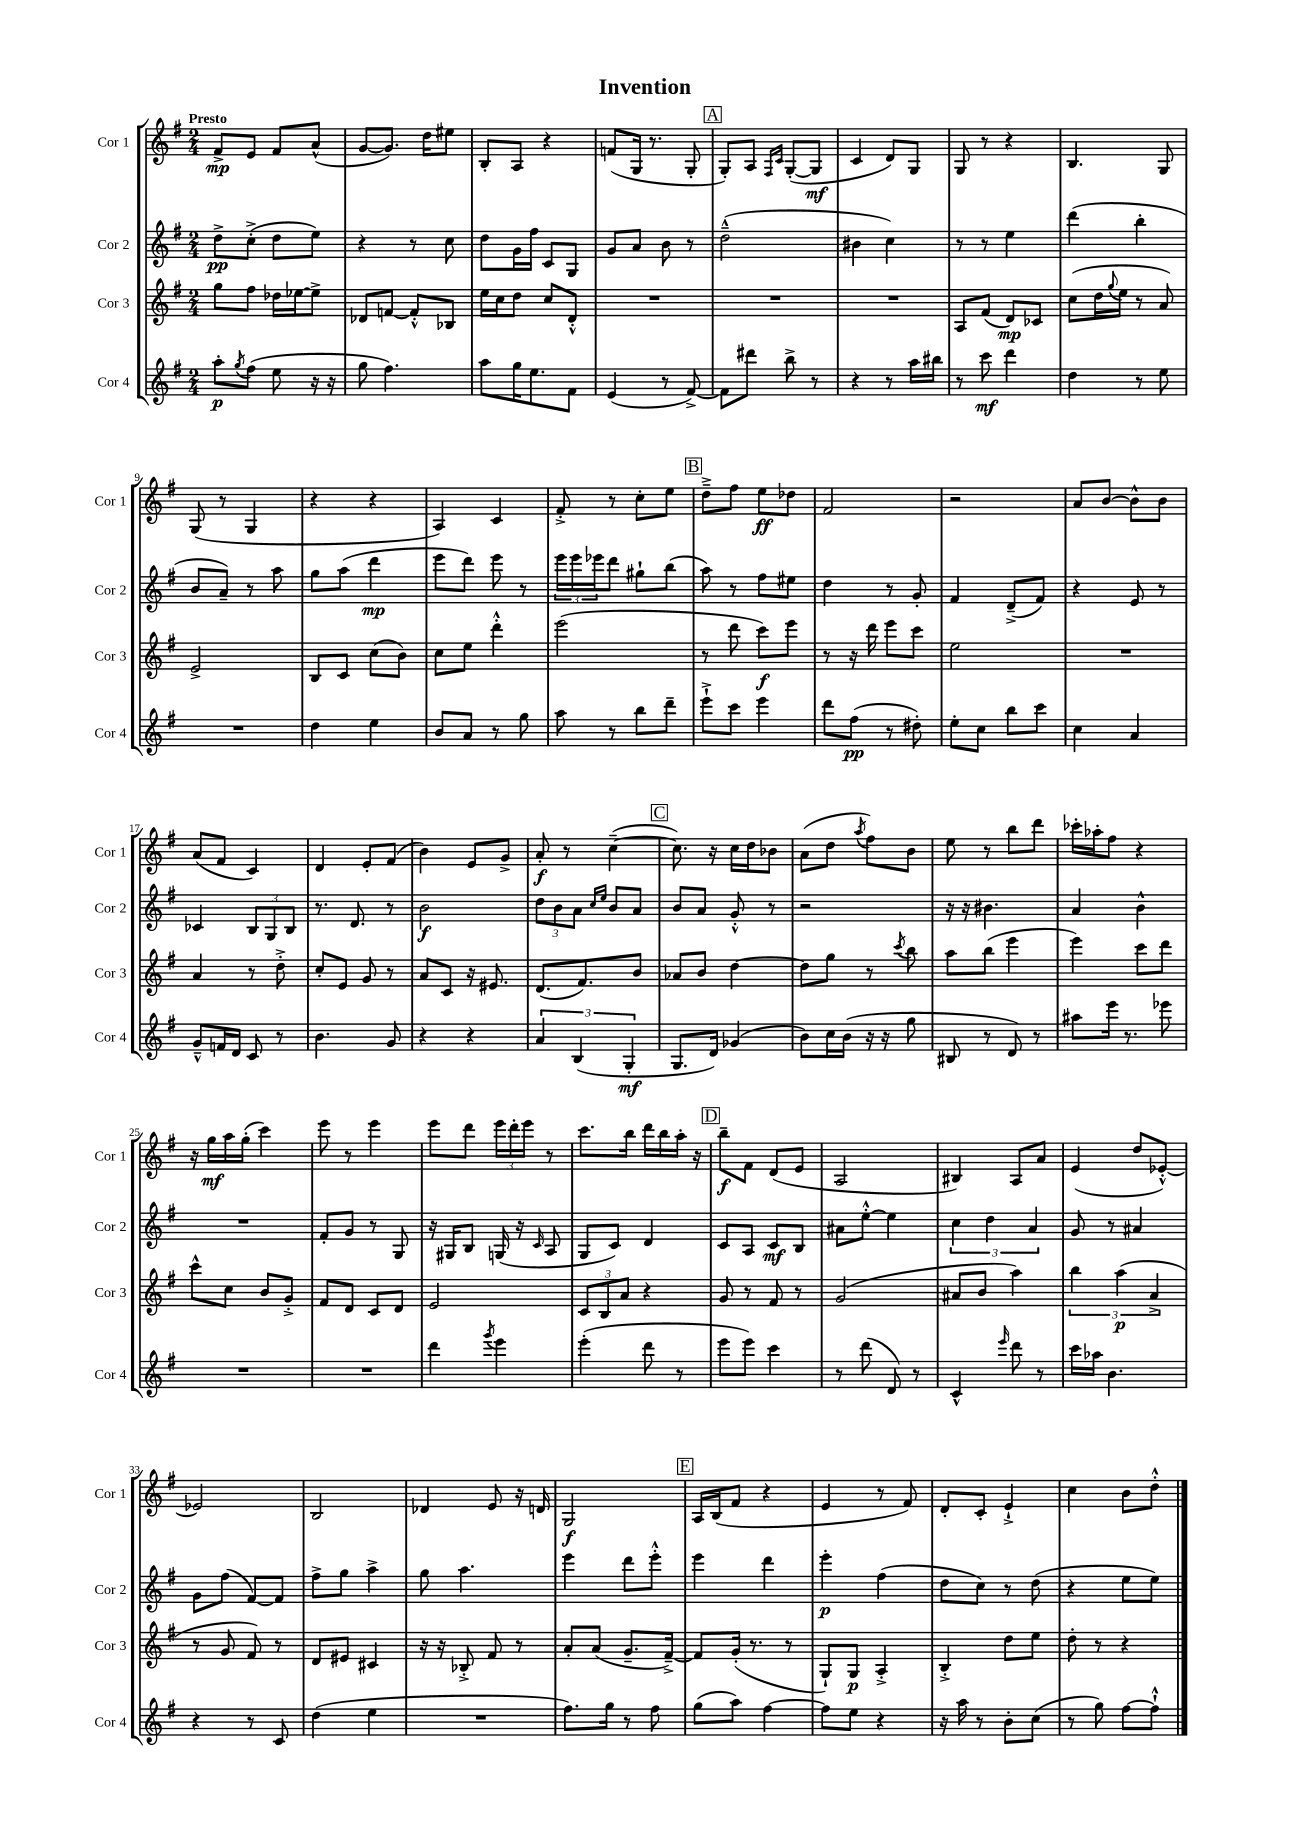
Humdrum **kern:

**kern	**dynam	**kern	**dynam	**kern	**dynam	**kern	**dynam
*part4	*part4	*part3	*part3	*part2	*part2	*part1	*part1
*staff4	*staff4	*staff3	*staff3	*staff2	*staff2	*staff1	*staff1
*I"Cor 4	*	*I"Cor 3	*	*I"Cor 2	*	*I"Cor 1	*
*I'Cor 4	*	*I'Cor 3	*	*I'Cor 2	*	*I'Cor 1	*
*clefG2	*	*clefG2	*	*clefG2	*	*clefG2	*
*k[f#]	*	*k[f#]	*	*k[f#]	*	*k[f#]	*
*M2/4	*	*M2/4	*	*M2/4	*	*M2/4	*
=1	=1	=1	=1	=1	=1	=1	=1
!	!	!	!	!	!	!LO:TX:a:B:t=Presto	!
8aa'\L	p	8gg\L	.	8dd^\L	pp	8f#^/L	mp
8qgg/	.	.	.	.	.	.	.
(8ff#\J	.	8ff#\J	.	(8cc'^\J	.	8e/J	.
8ee\	.	16dd-X\LL	.	8dd\L	.	8f#/L	.
.	.	[16ee-X\J	.	.	.	.	.
16r	.	8ee-^\J]	.	8ee\J)	.	(8a^^/J	.
16r	.	.	.	.	.	.	.
=2	=2	=2	=2	=2	=2	=2	=2
8gg\	.	8d-X/L	.	4r	.	[8g/L	.
4.ff#\)	.	[8fn/J	.	.	.	8.g/J])	.
.	.	8f'^^/L]	.	8r	.	.	.
.	.	.	.	.	.	16dd\KL	.
.	.	8B-X/J	.	8cc\	.	8ee#X\J	.
=3	=3	=3	=3	=3	=3	=3	=3
8aa\L	.	16ee\LL	.	8dd\L	.	8B'/L	.
.	.	16cc\J	.	.	.	.	.
16gg\K	.	8dd\J	.	16g\L	.	8A/J	.
8.ee\	.	.	.	16ff#\JJ	.	.	.
.	.	8cc/L	.	8c/L	.	4r	.
8f#\J	.	8d'^^/J	.	8G/J	.	.	.
=4	=4	=4	=4	=4	=4	=4	=4
(4e/	.	2r	.	8g/L	.	(8fn/L	.
.	.	.	.	8a/J	.	16G/Jk	.
.	.	.	.	.	.	8.r	.
8r	.	.	.	8b\	.	.	.
[8f#^/)	.	.	.	8r	.	8G'/	.
!!LO:REH:place=s1:t=A
=5	=5	=5	=5	=5	=5	=5	=5
8f#\L]	.	2r	.	(2dd~^^\	.	8G'/L)	.
8ddd#X\J	.	.	.	.	.	8A/J	.
.	.	.	.	.	.	16qqF#/LL	.
.	.	.	.	.	.	16qqc/JJ	.
8bb^\	.	.	.	.	.	([8G'/L	.
8r	.	.	.	.	.	8G/J]	mf
=6	=6	=6	=6	=6	=6	=6	=6
4r	.	2r	.	4b#X\	.	4c/	.
8r	.	.	.	4cc\)	.	8d/L)	.
16aa\LL	.	.	.	.	.	8G/J	.
16bb#X\JJ	.	.	.	.	.	.	.
=7	=7	=7	=7	=7	=7	=7	=7
8r	.	8A/L	.	8r	.	8G/	.
8ccc\	mf	(8f#/J	.	8r	.	8r	.
4ddd\	.	8d/L)	mp	4ee\	.	4r	.
.	.	8c-X/J	.	.	.	.	.
=8	=8	=8	=8	=8	=8	=8	=8
4dd\	.	(8cc\L	.	(4ddd\	.	4.B/	.
.	.	16dd\L	.	.	.	.	.
.	.	8qqgg/	.	.	.	.	.
.	.	16ee\JJ	.	.	.	.	.
8r	.	8r	.	4bb'\	.	.	.
8ee\	.	8a/)	.	.	.	8G/	.
!!LO:LB:g=z
=9	=9	=9	=9	=9	=9	=9	=9
2r	.	2e^/	.	8b/L	.	(8G/	.
.	.	.	.	8a~/J)	.	8r	.
.	.	.	.	8r	.	4G/	.
.	.	.	.	8aa\	.	.	.
=10	=10	=10	=10	=10	=10	=10	=10
4dd\	.	8B/L	.	8gg\L	.	4r	.
.	.	8c/J	.	(8aa\J	.	.	.
4ee\	.	(8cc\L	.	4ddd\	mp	4r	.
.	.	8b\J)	.	.	.	.	.
=11	=11	=11	=11	=11	=11	=11	=11
8b/L	.	8cc\L	.	8eee\L	.	4A/)	.
8a/J	.	8ee\J	.	8ddd\J)	.	.	.
8r	.	4ddd'^^\	.	8eee\	.	4c/	.
8gg\	.	.	.	8r	.	.	.
=12	=12	=12	=12	=12	=12	=12	=12
8aa\	.	(2eee\	.	24eee\LL	.	8f#'^/	.
.	.	.	.	24eee\	.	.	.
.	.	.	.	24eee-X\J	.	.	.
8r	.	.	.	8ddd\J	.	8r	.
8bb\L	.	.	.	8gg#X`\L	.	8cc'\L	.
8ddd~\J	.	.	.	(8bb\J	.	8ee\J	.
!!LO:REH:place=s1:t=B
=13	=13	=13	=13	=13	=13	=13	=13
8eee`^\L	.	8r	.	8aa\)	.	8dd~^\L	.
8ccc\J	.	8ddd\	.	8r	.	8ff#\J	.
4eee\	.	8ccc\L)	f	8ff#\L	.	8ee\L	ff
.	.	8eee\J	.	8ee#X\J	.	8dd-X\J	.
=14	=14	=14	=14	=14	=14	=14	=14
8ddd\L	.	8r	.	4dd\	.	2f#/	.
(8ff#\J	pp	16r	.	.	.	.	.
.	.	16ddd\	.	.	.	.	.
8r	.	8eee\L	.	8r	.	.	.
8dd#X'\)	.	8ccc\J	.	8g'/	.	.	.
=15	=15	=15	=15	=15	=15	=15	=15
8ee'\L	.	2ee\	.	4f#/	.	2r	.
8cc\J	.	.	.	.	.	.	.
8bb\L	.	.	.	(8d~^/L	.	.	.
8ccc\J	.	.	.	8f#/J)	.	.	.
=16	=16	=16	=16	=16	=16	=16	=16
4cc\	.	2r	.	4r	.	8a/L	.
.	.	.	.	.	.	[8b/J	.
4a/	.	.	.	8e/	.	8b^^\L]	.
.	.	.	.	8r	.	8b\J	.
!!LO:LB:g=z
=17	=17	=17	=17	=17	=17	=17	=17
8g~^^/L	.	4a/	.	4c-X/	.	(8a/L	.
16fn/L	.	.	.	.	.	8f#/J	.
16d/JJ	.	.	.	.	.	.	.
8c/	.	8r	.	12B/L	.	4c/)	.
.	.	.	.	12G/	.	.	.
8r	.	8dd'^\	.	.	.	.	.
.	.	.	.	12B/J	.	.	.
=18	=18	=18	=18	=18	=18	=18	=18
4.b\	.	8cc'/L	.	8.r	.	4d/	.
.	.	8e/J	.	.	.	.	.
.	.	.	.	8.d/	.	.	.
.	.	8g/	.	.	.	8e'/L	.
8g/	.	8r	.	8r	.	(8f#/J	.
=19	=19	=19	=19	=19	=19	=19	=19
4r	.	8a/L	.	2b\	f	4b\)	.
.	.	8c/J	.	.	.	.	.
4r	.	16r	.	.	.	8e/L	.
.	.	8.e#X/	.	.	.	.	.
.	.	.	.	.	.	8g^/J	.
=20	=20	=20	=20	=20	=20	=20	=20
6a/	.	(8.d/L	.	12dd\L	.	8a'/	f
.	.	.	.	12b\	.	.	.
.	.	.	.	.	.	8r	.
(6B/	.	.	.	12a\J	.	.	.
.	.	8.f#/)	.	.	.	.	.
.	.	.	.	16qqcc/LL	.	.	.
.	.	.	.	16qqee/JJ	.	.	.
.	.	.	.	8b/L	.	([4cc~\	.
6G'/	mf	.	.	.	.	.	.
.	.	8b/J	.	8a/J	.	.	.
!!LO:REH:place=s1:t=C
=21	=21	=21	=21	=21	=21	=21	=21
8.G/L	.	8a-X/L	.	8b/L	.	8.cc\])	.
.	.	8b/J	.	8a/J	.	.	.
16d/Jk)	.	.	.	.	.	16r	.
(4g-X/	.	[4dd\	.	8g'^^/	.	16cc\LL	.
.	.	.	.	.	.	16dd\J	.
.	.	.	.	8r	.	8b-X\J	.
=22	=22	=22	=22	=22	=22	=22	=22
8b\L)	.	8dd\L]	.	2r	.	(8a\L	.
16cc\L	.	8gg\J	.	.	.	8dd\J	.
(16b\JJ	.	.	.	.	.	.	.
.	.	.	.	.	.	8qaa/	.
16r	.	8r	.	.	.	8ff#\L)	.
16r	.	.	.	.	.	.	.
.	.	8qccc/	.	.	.	.	.
8gg\	.	8bb\	.	.	.	8b\J	.
=23	=23	=23	=23	=23	=23	=23	=23
8B#X/	.	8aa\L	.	16r	.	8ee\	.
.	.	.	.	16r	.	.	.
8r	.	(8bb\J	.	4.b#X\	.	8r	.
8d/)	.	4eee\	.	.	.	8bb\L	.
8r	.	.	.	.	.	8ddd\J	.
=24	=24	=24	=24	=24	=24	=24	=24
8aa#X\L	.	4eee\)	.	4a/	.	16ccc-X'\LL	.
.	.	.	.	.	.	16aa-X'\J	.
16eee\Jk	.	.	.	.	.	8ff#\J	.
8.r	.	.	.	.	.	.	.
.	.	8ccc\L	.	4b^^\	.	4r	.
8eee-X\	.	8ddd\J	.	.	.	.	.
!!LO:LB:g=z
=25	=25	=25	=25	=25	=25	=25	=25
2r	.	8ccc^^\L	.	2r	.	16r	.
.	.	.	.	.	.	16gg\LL	mf
.	.	8cc\J	.	.	.	16aa\	.
.	.	.	.	.	.	(16gg'\JJ	.
.	.	8b/L	.	.	.	4ccc\)	.
.	.	8g'^/J	.	.	.	.	.
=26	=26	=26	=26	=26	=26	=26	=26
2r	.	8f#/L	.	8f#'/L	.	8eee\	.
.	.	8d/J	.	8g/J	.	8r	.
.	.	8c/L	.	8r	.	4eee\	.
.	.	8d/J	.	8G/	.	.	.
=27	=27	=27	=27	=27	=27	=27	=27
4ddd\	.	2e/	.	16r	.	8eee\L	.
.	.	.	.	16G#X/KL	.	.	.
.	.	.	.	8B/J	.	8ddd\J	.
8qggg/	.	.	.	.	.	.	.
4eee\	.	.	.	(16Gn/	.	24eee\LL	.
.	.	.	.	.	.	24ddd'\	.
.	.	.	.	16r	.	.	.
.	.	.	.	.	.	24eee\JJ	.
.	.	.	.	16qqc/	.	.	.
.	.	.	.	8A/	.	8r	.
=28	=28	=28	=28	=28	=28	=28	=28
(4eee'\	.	12c/L	.	8G/L	.	8.ccc\L	.
.	.	12B/	.	.	.	.	.
.	.	.	.	8c/J)	.	.	.
.	.	12a/J	.	.	.	.	.
.	.	.	.	.	.	16bb\Jk	.
8ddd\	.	4r	.	4d/	.	16ddd\LL	.
.	.	.	.	.	.	16bb\	.
8r	.	.	.	.	.	16aa'\JJ	.
.	.	.	.	.	.	16r	.
!!LO:REH:place=s1:t=D
=29	=29	=29	=29	=29	=29	=29	=29
8eee\L	.	8g/	.	8c/L	.	8bb~\L	f
8eee\J)	.	8r	.	8A/J	.	8f#\J	.
4ccc\	.	8f#/	.	8c/L	mf	(8d/L	.
.	.	8r	.	8B/J	.	8e/J	.
=30	=30	=30	=30	=30	=30	=30	=30
8r	.	(2g/	.	8a#X\L	.	2A/	.
(8ddd\	.	.	.	[8ee'^^\J	.	.	.
8d/)	.	.	.	4ee\]	.	.	.
8r	.	.	.	.	.	.	.
=31	=31	=31	=31	=31	=31	=31	=31
4c^^/	.	8a#X/L	.	6cc\	.	4B#X/)	.
.	.	8b/J	.	.	.	.	.
.	.	.	.	6dd\	.	.	.
16qqeee/	.	.	.	.	.	.	.
8ddd\	.	4aa\)	.	.	.	8A/L	.
.	.	.	.	6a/	.	.	.
8r	.	.	.	.	.	8a/J	.
=32	=32	=32	=32	=32	=32	=32	=32
16ccc\LL	.	6bb\	.	8g/	.	(4e/	.
16aa-X\JJ	.	.	.	.	.	.	.
4.b\	.	.	.	8r	.	.	.
.	.	(6aa\	p	.	.	.	.
.	.	.	.	4a#X/	.	8dd/L	.
.	.	6a^/	.	.	.	.	.
.	.	.	.	.	.	[8e-X'^^/J)	.
!!LO:LB:g=z
=33	=33	=33	=33	=33	=33	=33	=33
4r	.	8r	.	8g\L	.	2e-X/]	.
.	.	8g/	.	(8ff#\J	.	.	.
8r	.	8f#/)	.	[8f#/L)	.	.	.
8c/	.	8r	.	8f#/J]	.	.	.
=34	=34	=34	=34	=34	=34	=34	=34
(4dd\	.	8d/L	.	8ff#^\L	.	2B/	.
.	.	8e#X/J	.	8gg\J	.	.	.
4ee\	.	4c#X/	.	4aa^\	.	.	.
=35	=35	=35	=35	=35	=35	=35	=35
2r	.	16r	.	8gg\	.	4d-X/	.
.	.	16r	.	.	.	.	.
.	.	8B-X'^/	.	4.aa\	.	.	.
.	.	8f#/	.	.	.	8e/	.
.	.	8r	.	.	.	16r	.
.	.	.	.	.	.	16dn/	.
=36	=36	=36	=36	=36	=36	=36	=36
8.ff#\L)	.	8a'/L	.	4eee\	.	2G/	f
.	.	(8a/J	.	.	.	.	.
16gg\Jk	.	.	.	.	.	.	.
8r	.	8.g~/L	.	8ddd\L	.	.	.
8ff#\	.	.	.	8eee'^^\J	.	.	.
.	.	[16f#~^/Jk)	.	.	.	.	.
!!LO:REH:place=s1:t=E
=37	=37	=37	=37	=37	=37	=37	=37
(8gg\L	.	8f#/L]	.	4eee\	.	16A/LL	.
.	.	.	.	.	.	(16B/J	.
8aa\J)	.	(16g'/Jk	.	.	.	8f#/J	.
.	.	8.r	.	.	.	.	.
[4ff#\	.	.	.	4ddd\	.	4r	.
.	.	8r	.	.	.	.	.
=38	=38	=38	=38	=38	=38	=38	=38
8ff#\L]	.	8G`/L)	.	4eee'\	p	4e/	.
8ee\J	.	8G/J	p	.	.	.	.
4r	.	4A'^/	.	(4ff#\	.	8r	.
.	.	.	.	.	.	8f#/)	.
=39	=39	=39	=39	=39	=39	=39	=39
16r	.	4B'^/	.	8dd\L	.	8d'/L	.
16aa\	.	.	.	.	.	.	.
8r	.	.	.	8cc\J)	.	8c'/J	.
8b'\L	.	8dd\L	.	8r	.	4e`^/	.
(8cc\J	.	8ee\J	.	(8dd\	.	.	.
=40	=40	=40	=40	=40	=40	=40	=40
8r	.	8dd'\	.	4r	.	4cc\	.
8gg\)	.	8r	.	.	.	.	.
[8ff#\L	.	4r	.	8ee\L	.	8b\L	.
8ff#`^^\J]	.	.	.	8ee\J)	.	8dd'^^\J	.
==	==	==	==	==	==	==	==
*-	*-	*-	*-	*-	*-	*-	*-
